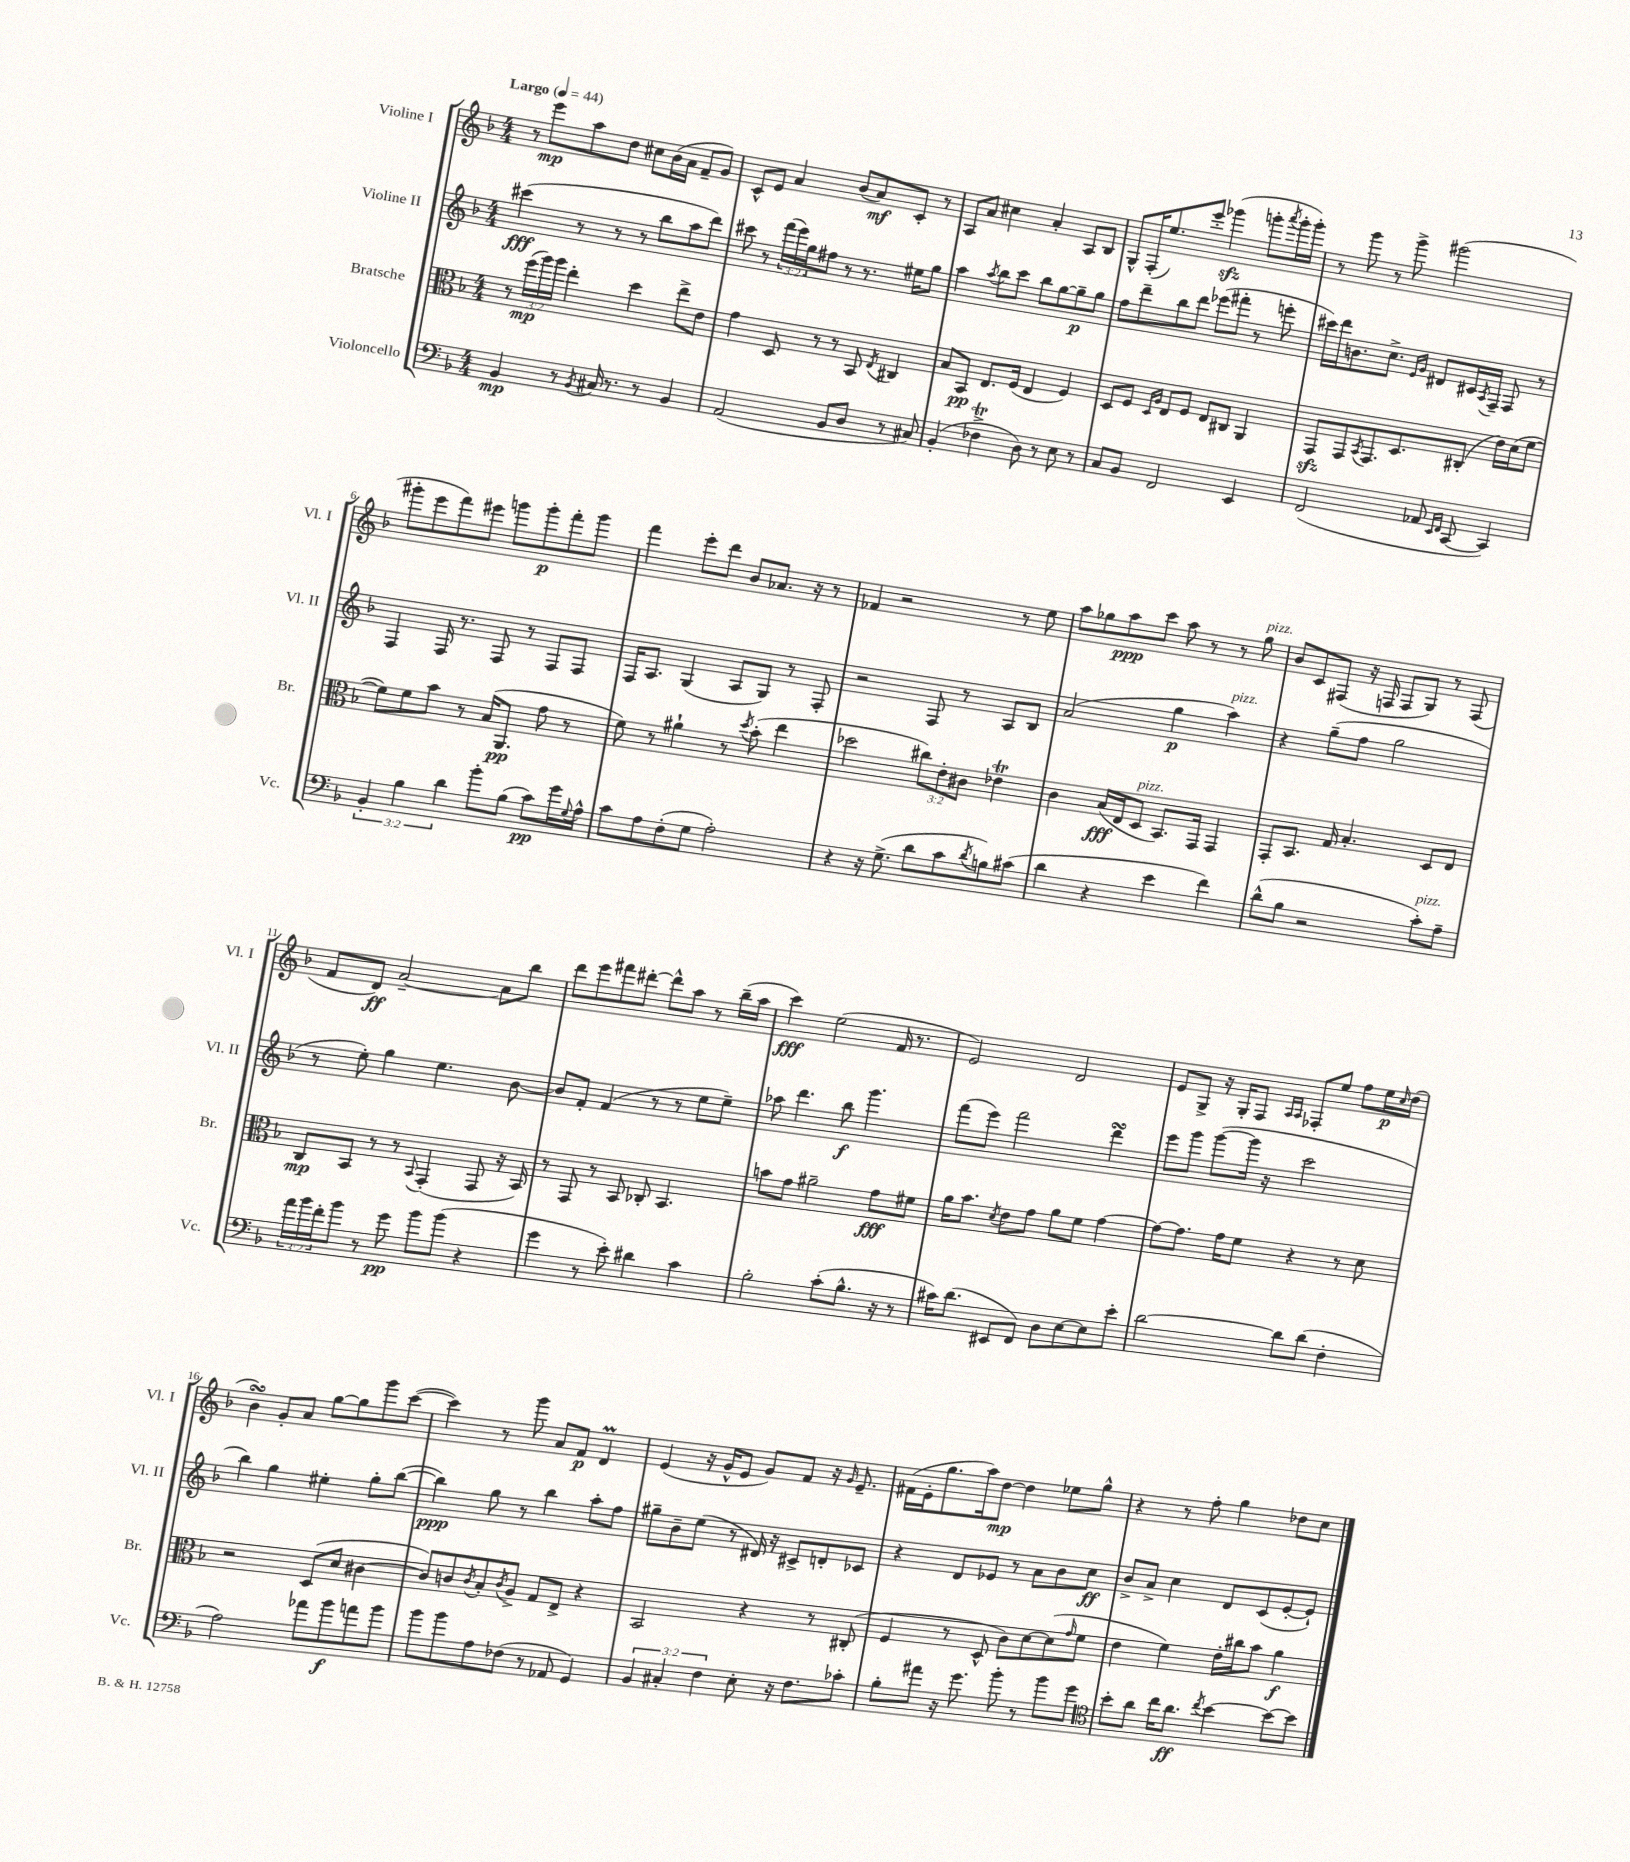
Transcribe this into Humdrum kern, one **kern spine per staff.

**kern	**kern	**kern	**kern
*staff4	*staff3	*staff2	*staff1
*clefF4	*clefC3	*clefG2	*clefG2
*k[b-]	*k[b-]	*k[b-]	*k[b-]
*M4/4	*M4/4	*M4/4	*M4/4
*MM44	*MM44	*MM44	*MM44
4BB-/	8r	(4ccc#\	8r
.	(24ff\LL	.	8eee\L
.	24aa\)	.	.
.	24aa\JJ	.	.
8r	4ee'\	8r	8aa\
8qBB-/	.	.	.
16C#/	.	8r	8dd\J
8.r	.	.	.
.	4dd\	8r	8cc#\L
8r	.	8bb-\L	(16b-\L
.	.	.	16a\JJ
4BB-/	8ee^\L	8aa\	8f~/L
.	8e\J	8ddd\J)	8g/J)
=	=	=	=
(2AA/	4g\	8ccc#\	8c^^/L
.	.	8r	8e/J
.	8D/	(24fff\LL	4a/
.	.	24eee\)	.
.	.	24gg\J	.
.	8r	8ff#\J	.
8BB-/L	8r	8r	(8b-/L
8D/J	8BB-/	8.r	8a/)
.	8qE/	.	.
8r	4C#/	.	8c'/J
.	.	16ee#\LK	.
8C#/)	.	8gg\J	8r
=	=	=	=
(4BB-'/	8B-/L	4aa\	8A/L
.	8BB-/J	.	8a/J
.	.	8qaa/	.
4F-^\	8.E/L	8bb-\L	4cc#\
.	.	8ccc\J	.
.	(16F/Jk	.	.
8D\)	4E/	8bb-\L	4a'/
8r	.	[8gg\	.
8E\	4F/)	8gg~\]	8A/L
8r	.	8gg\J	8B-/J
=	=	=	=
8C/L	8D/L	8ff\L	8G^^/L
8BB-/J	8F/J	8ddd~\	(16F'/K
.	.	.	8.ee/)
.	16qqD/LL	.	.
.	16qqA/JJ	.	.
2FF/	8E/L	8bb-\	.
.	8F/J	8ddd\J	8eee'/J
.	8E/L	(8eee-\L	(4ggg-\
.	8C#/J	8fff#'\J	.
4EE/	4AA/	8r	8ggg'\L
.	.	.	8qaaa/
.	.	8eee'\	16ggg'\L
.	.	.	16ggg'\JJ)
=	=	=	=
(2FF/	8GG/L	16ccc#\LL)	8r
.	.	16ddd\J	.
.	8GG/	8.b\	8ggg\
.	8qBB-/	.	.
.	8.GG/	.	8r
.	.	8.cc^\J	.
.	.	.	8ggg^\
.	8.D/	.	.
.	.	16qqe/LL	.
.	.	16qqg/JJ	.
8AA-/	.	8d#/L	(2ggg#\
16qqEE/LL	.	.	.
16qqFF/JJ	.	.	.
[8CC/	(8C#'/J	16c#/L	.
.	.	8qA/	.
.	.	16F~/JJ	.
4CC/])	16e\LL)	8F/	.
.	(16d\J	.	.
.	[8f\J	8r	.
=	=	=	=
6BB-'/	8f\]L)	4F/	8ggg#'\L
.	8f\	.	8eee\
6B-\	.	.	.
.	8b-\J	16F/	8fff\)
.	.	8.r	.
6d\	.	.	.
.	8r	.	8eee#\J
8b-'\L	(16B-/LK	8F/	8ggg\L
.	8.AA/J	.	.
(8B-\J	.	8r	8ggg'\
8c\L)	8g\	8F/L	8fff'\
16g\L	8r	8F/J	8ggg\J
8qqG/	.	.	.
16A^^\JJ	.	.	.
=	=	=	=
8c\L	8f\)	16F/LK	4fff\
.	.	8.A/J	.
8A\	8r	.	.
(8F'\	4a#`\	(4G/	8eee'\L
8G\J	.	.	8ddd\J
2A'\)	8r	8A/L	8b-/L
.	8qdd/	.	.
.	(8b-'\	8G/J)	8.a-/J
.	4ee\	8r	.
.	.	.	16r
.	.	8F'/	8r
=	=	=	=
4r	2dd-\	2r	4f-/
16r	.	.	2r
(8.G^\	.	.	.
8d\L	12cc#\L)	8F/	.
.	12e'\	.	.
8c\	.	8r	.
.	12c#\J	.	.
8qd/	.	.	.
8B\)	4e-\	8A/L	8r
(8c#\J	.	8B-/J	8ee\
=	=	=	=
4d\	4c\	(2a/	8aa\L
.	.	.	8gg-\
4r	(16B-/LL	.	8aa\
.	16E/J	.	.
.	8D/J	.	8ccc\J
4e\	8.BB-/L)	4gg\	8aa\
.	.	.	8r
.	16GG/Jk	.	.
4f\)	4GG/	4aa\)	8r
.	.	.	8gg-\
=	=	=	=
(8d^^\L	8GG'/L	4r	8b-/L
8B-\J	8.BB-/J	.	8c/
2r	.	(8gg~\L	(8F#/J
.	16G/	.	.
.	4.B-'/	8ff\J	16r
.	.	.	16F/
.	.	2gg\	8F/L
.	.	.	8G/J)
8c'\L)	8D/L	.	8r
8A~\J	8E/J	.	(8F/
=	=	=	=
24a\LL	8C/L	8r	8f/L
24b-\	.	.	.
24f'\J	.	.	.
8b-\J	8BB-/J	8ee'\)	8d/J)
8r	8r	4gg\	[2a~/
8g\	8r	.	.
.	8qqBB-/	.	.
8b-\L	(4GG'/	4.ee\	.
(8b-\J	.	.	.
4r	8GG/	.	8a\]L
.	16r	[8b-\	8bb-\J
.	16BB-/)	.	.
=	=	=	=
4g\	8r	8b-/]L	8ddd\L
.	8GG/	8f'/J	8eee\
8r	8r	(4f/	8fff#\
8e'\)	8BB-/	.	[8ddd#'\J
4d#\	8C-'/	8r	8ddd#^^\]L
.	4.BB-/	8r	8aa\J
4c\	.	8ee\L	8r
.	.	8ee~\J)	(16bb-~\LL
.	.	.	16aa\JJ
=	=	=	=
2B-'\	8b\L	8aa-\	4ccc\)
.	8g\J	4.ddd\	.
.	2a#~\	.	(2ee\
(8c'\L	.	8bb-\	.
8.B-^^\J	.	4.ggg\	.
.	8g\L	.	16f/
16r	.	.	8.r
8r	8f#\J	.	.
=	=	=	=
16c#\LK)	16a\LK	(8fff\L	2e/)
(8.d\J	8.b-\J	.	.
.	.	8eee\J)	.
.	8qd/	.	.
8EE#/L	8e\L	2fff\	.
8FF/J)	8g\J	.	.
8D\L	8a\L	.	2d/
[8E\	8f\J	.	.
8E\]	[4g\	4ddd\	.
8e'\J	.	.	.
=	=	=	=
[2d\	8g\_L	8eee\L	8e/L
.	8.g\]J	8ggg\J	8G^/J
.	.	([8ggg\L	16r
.	16g\LK	.	16G'/LK
.	8f\J	16ggg\]Jk	8F/J
.	.	16r	.
.	.	.	16qqA/LL
.	.	.	16qqA/JJ
8d\]L	4r	2ccc\	8F-'/L
(8d\J	.	.	8ee/J
4F'\	8r	.	8ff\L
.	8d\	.	16ee\L
.	.	.	16qqcc/
.	.	.	(16dd\JJ
=	=	=	=
2A\)	2r	4bb-\)	4b-\)
.	.	4gg\	8g'/L
.	.	.	8a/J
8a-\L	(8D/L	4ee#'\	[8gg\L
8b-\	8d/J	.	8gg\]
8a\	[4c#\	8gg'\L	8ggg\
8b-\J	.	([8bb-\J	([8ccc\J
=	=	=	=
8b-\L	8c#/]L)	4bb-\])	4ccc\])
8b-\	8c/	.	.
.	8qc/	.	.
8A\	8B-'/	8gg\	8r
.	8qc/	.	.
(8F-\J	8A^/J	8r	8ggg\
8r	8G/L	4bb-\	8a/L
8AA-/	8E^/J	.	8f/J
4GG/)	4r	8aa'\L	4d/
.	.	8ff\J	.
=	=	=	=
6BB-/	2BB-/	8gg#~\L	(4e/
.	.	8b-~\	.
6C#'/	.	.	.
.	.	(8ee\J	16r
.	.	.	16g^^/LK
6F\	.	.	.
.	.	8r	8e/J
8E'\	4r	16d#/)	8g/L)
.	.	16r	.
16r	.	8c#^/L	8f/J
8.F\L	.	.	.
.	8r	8d'/	16r
.	.	.	16qqg/
.	.	.	8.e~/
8c-'\J	(8C#'/	8c-/J	.
=	=	=	=
8B-'\L	4F/	4r	(16f#\LL
.	.	.	16e'\J
8a#\J	.	.	8.gg\
16r	8r	8d/L	.
8.g\	.	.	16aa\k)
.	8D^^/	8e-/J	[8dd\J
8b-'\	8c\L)	8r	4dd\]
8r	[8d\	8a\L	.
8b-\L	(8d\]	8b-\	8ee-\L
.	16qqg/	.	.
8g\J	8f\J	8cc\J	8gg^^\J
=	=	=	=
*clefC4	*	*	*
8b-'\L	4e\	8b-^/L	4r
8a\J	.	8a^/J	.
16cc\LK	4f\)	4cc\	8r
8.a\J	.	.	.
.	.	.	8ff'\
8qcc/	.	.	.
[4b-\	16e'\LL	8d/L	4gg\
.	16cc#\J	.	.
.	8b-\J	(8c/	.
8b-\_L	4a\	[8e'/	8dd-\L
8b-\]J	.	8e`/]J)	8cc\J
==	==	==	==
*-	*-	*-	*-
